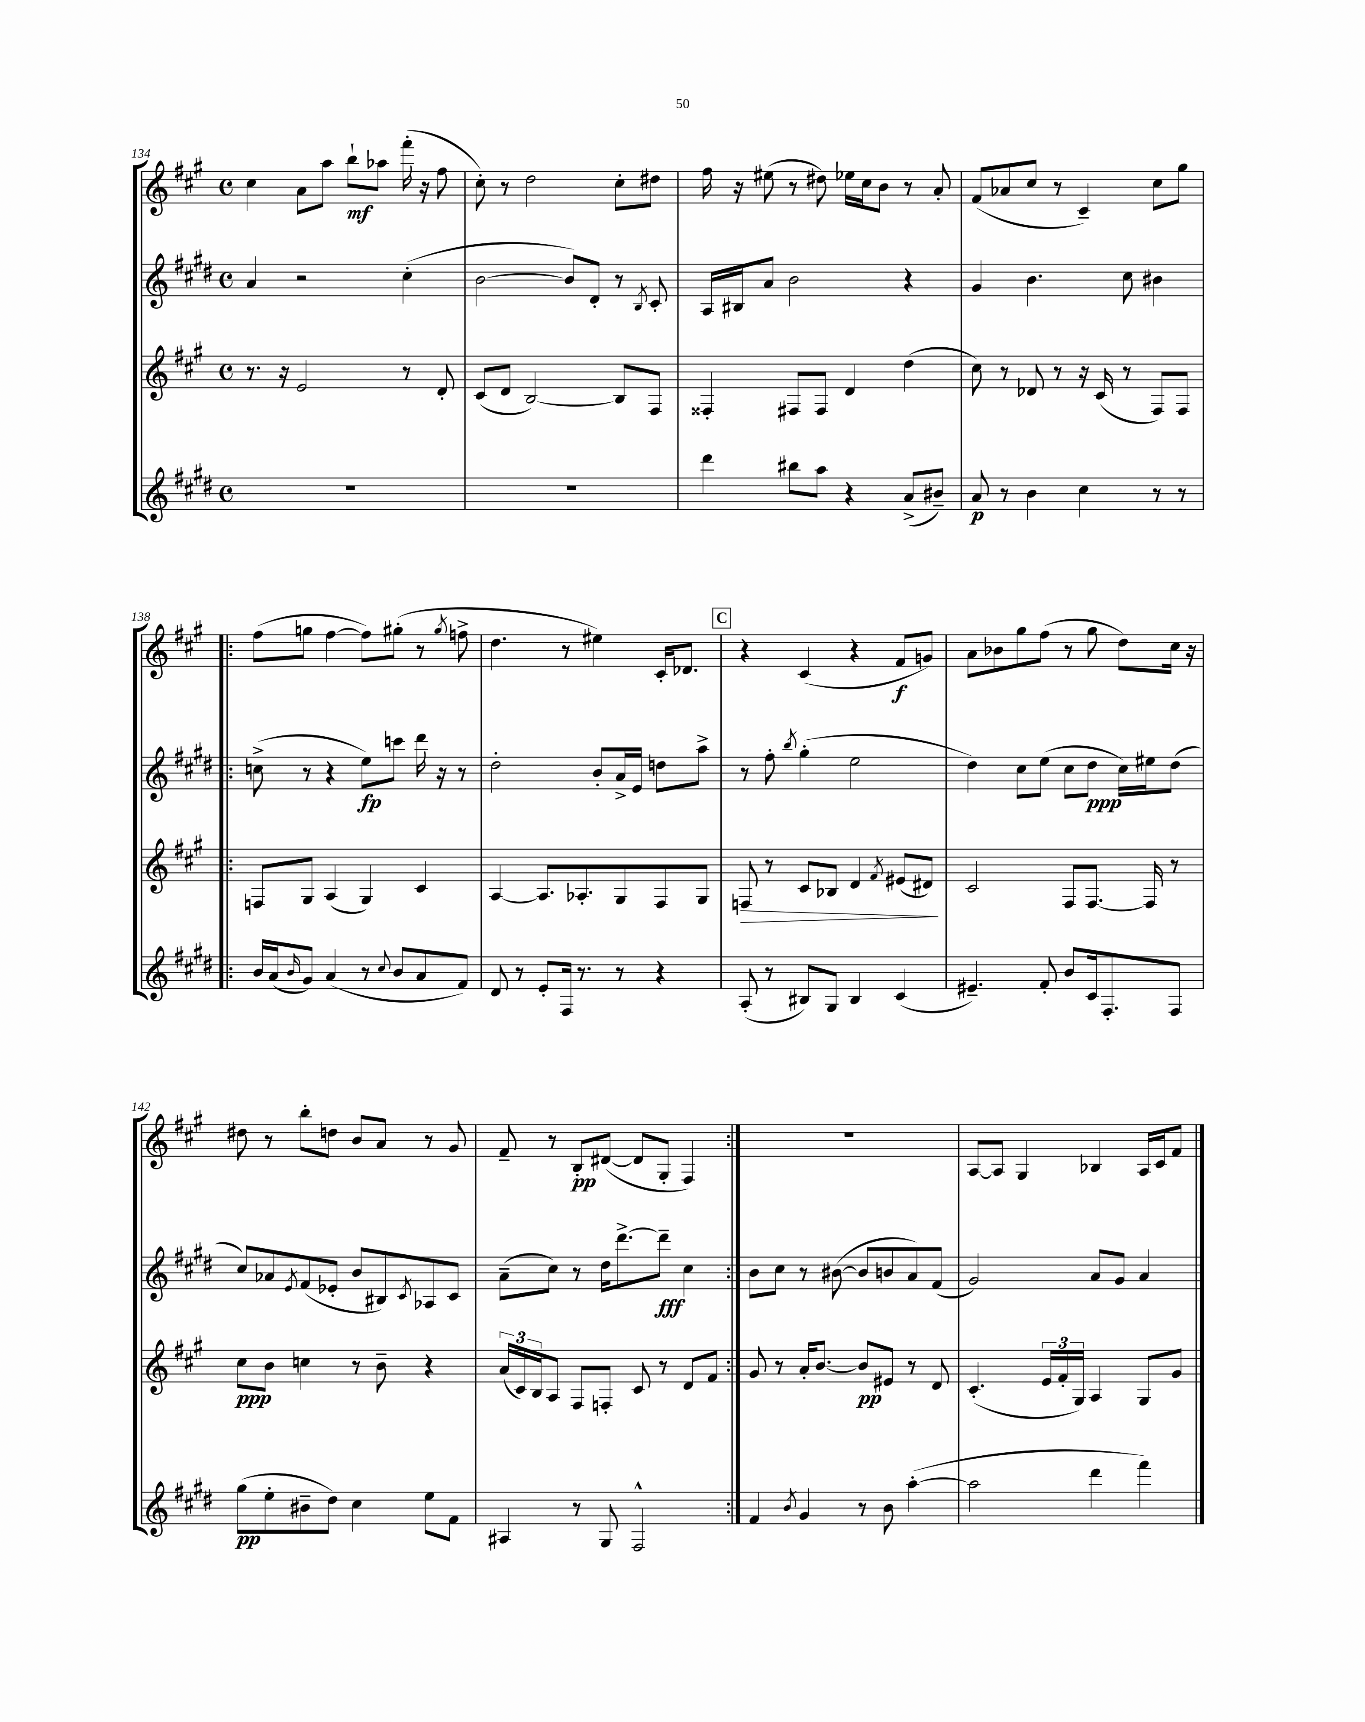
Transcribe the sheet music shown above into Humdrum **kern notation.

**kern	**kern	**kern	**kern
*staff4	*staff3	*staff2	*staff1
*clefG2	*clefG2	*clefG2	*clefG2
*k[f#c#g#d#]	*k[f#c#g#]	*k[f#c#g#d#]	*k[f#c#g#]
*M4/4	*M4/4	*M4/4	*M4/4
*met(c)	*met(c)	*met(c)	*met(c)
1r	8.r	4a	4cc#
.	16r	.	.
.	2e	2r	8a
.	.	.	8aa
.	.	.	8bb`
.	.	.	8aa-
.	8r	(4cc#'	(16fff#'
.	.	.	16r
.	8d'	.	8ff#
=	=	=	=
1r	(8c#	[2b	8cc#')
.	8d	.	8r
.	[2B)	.	2dd
.	.	8b])	.
.	.	8d#'	.
.	8B]	8r	8cc#'
.	.	8qB	.
.	8F#	8c#'	8dd#
=	=	=	=
4ddd#	4F##'	16A	16ff#
.	.	16B#	16r
.	.	8a	(8ee#
8bb#	8F#	2b	8r
8aa	8F#	.	8dd#)
4r	4d	.	16ee-
.	.	.	16cc#
.	.	.	8b
(8a^	(4dd	4r	8r
8b#~)	.	.	8a'
=	=	=	=
8a	8cc#)	4g#	(8f#
8r	8r	.	8a-
4b	8d-	4.b	8cc#
.	8r	.	8r
4cc#	16r	.	4c#~)
.	(16c#	.	.
.	8r	8cc#	.
8r	8F#)	4b#	8cc#
8r	8F#	.	8gg#
=!|:	=!|:	=!|:	=!|:
16b	8F	(8cc^	(8ff#
(16a	.	.	.
16qqb	.	.	.
8g#)	8G#	8r	8gg
(4a	(4A	4r	[4ff#
8r	4G#)	8ee)	8ff#])
8qqcc#	.	.	.
8b	.	8ccc	(8gg#'
8a	4c#	16ddd#	8r
.	.	16r	.
.	.	.	8qgg#
8f#)	.	8r	8ff^
=	=	=	=
8d#	[4A	2dd#'	4.dd
8r	.	.	.
8e'	8.A]	.	.
16F#	.	.	8r
8.r	8.A-'	.	.
.	.	8b'	4ee#)
8r	8G#	16a^	.
.	.	16e	.
4r	8F#	8dd	16c#'
.	.	.	8.d-
.	8G#	8aa^	.
=	=	=	=
(8A'	8F	8r	4r
8r	8r	8ff#'	.
.	.	8qbb	.
8B#)	8c#	(4gg#'	(4c#
8G#	8B-	.	.
4B#	4d	2ee	4r
.	8qf#	.	.
(4c#	(8e#	.	8f#
.	8d#)	.	8g)
=	=	=	=
4.e#~)	2c#	4dd#)	8a
.	.	.	8b-
.	.	8cc#	8gg#
8f#'	.	(8ee	(8ff#
8b	8F#	8cc#	8r
16c#	[8.F#	8dd#	8gg#
8.F#'	.	.	.
.	.	16cc#)	8dd)
.	16F#]	16ee#	.
8F#	8r	(8dd#	16cc#
.	.	.	16r
=	=	=	=
(8gg#	8cc#	8cc#)	8dd#
8ee'	8b	8a-	8r
.	.	8qe	.
8b#~	4cc	(8f#	8bb'
8dd#)	.	8e-'	8dd
4cc#	8r	8b	8b
.	8b~	8B#)	8a
.	.	8qc#	.
8ee	4r	8A-	8r
8f#	.	8c#	8g#
=	=	=	=
4A#	(24a	(8a~	8f#~
.	24c#)	.	.
.	24B	.	.
.	8A	8cc#)	8r
8r	8F#	8r	8B'
8G#	8F'	16dd#	([8d#
.	.	[8.ddd#^	.
2F#^^	8c#	.	8d#]
.	8r	8ddd#~]	8G#'
.	8d	4cc#	4F#)
.	8f#	.	.
=:|!	=:|!	=:|!	=:|!
4f#	8g#	8b	1r
.	8r	8cc#	.
8qb	.	.	.
4g#	16a'	8r	.
.	[8.b	.	.
.	.	([8b#	.
8r	8b]	8b#]	.
8b	8e#	8b	.
([4aa'	8r	8a)	.
.	8d	(8f#	.
=	=	=	=
2aa]	(4.c#'	2g#)	[8A
.	.	.	8A]
.	.	.	4G#
.	24e	.	.
.	24f#'	.	.
.	24G#)	.	.
4ddd#	4A	8a	4B-
.	.	8g#	.
4fff#)	8G#	4a	16A
.	.	.	16c#
.	8g#	.	8f#
==	==	==	==
*-	*-	*-	*-
